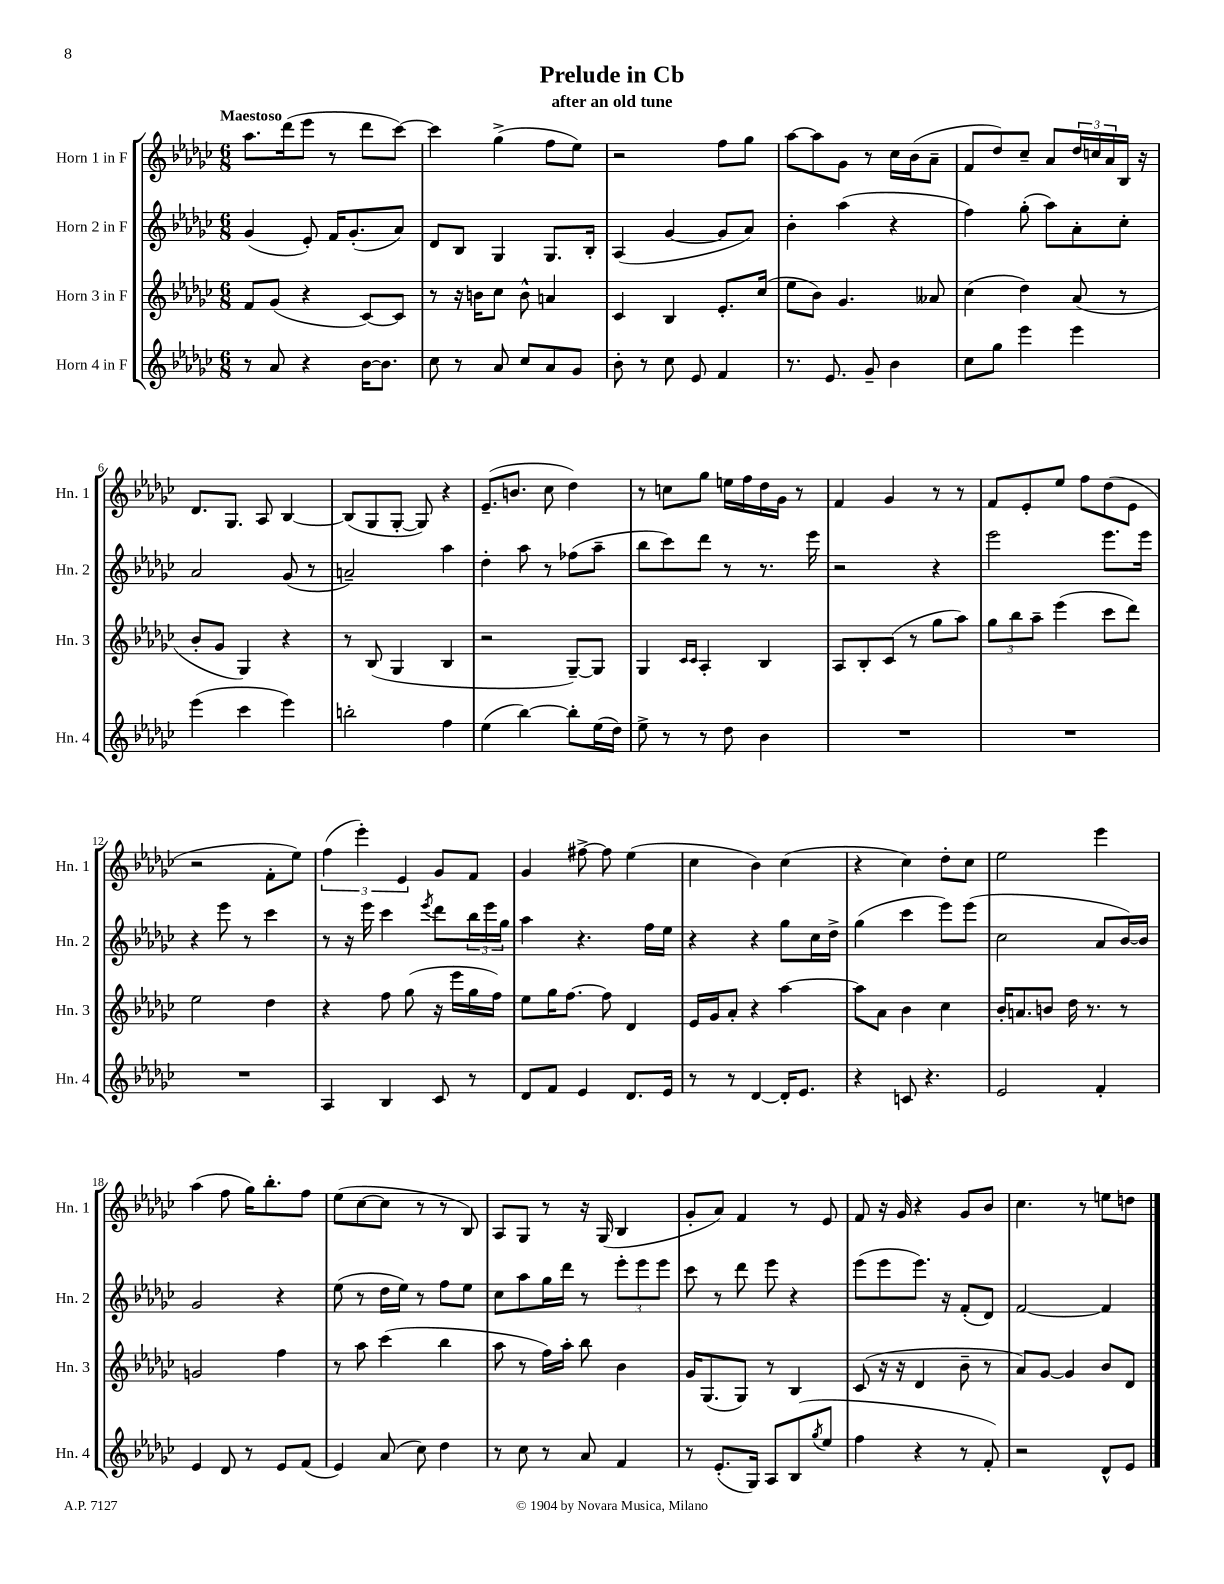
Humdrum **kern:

**kern	**kern	**kern	**kern
*staff4	*staff3	*staff2	*staff1
*clefG2	*clefG2	*clefG2	*clefG2
*k[b-e-a-d-g-c-]	*k[b-e-a-d-g-c-]	*k[b-e-a-d-g-c-]	*k[b-e-a-d-g-c-]
*M6/8	*M6/8	*M6/8	*M6/8
8r	8f	(4g-	8.aa-
8a-	(8g-	.	.
.	.	.	(16ddd-
4r	4r	8e-')	8eee-
.	.	16f	8r
.	.	(8.g-'	.
[16b-	[8c-)	.	8ddd-
8.b-]	.	.	.
.	8c-]	8a-)	[8ccc-)
=	=	=	=
8cc-	8r	8d-	4ccc-]
8r	16r	8B-	.
.	16b	.	.
8a-	8cc-	4G-	(4gg-^
8cc-	8b^^	.	.
8a-	4a	8.G-	8ff
8g-	.	.	8ee-)
.	.	16B-'	.
=	=	=	=
8b-'	4c-	(4A-	2r
8r	.	.	.
8cc-	4B-	[4g-	.
8e-	.	.	.
4f	8.e-'	8g-]	8ff
.	.	8a-)	8gg-
.	(16cc-	.	.
=	=	=	=
8.r	8ee-	4b-'	[8aa-
.	8b-)	.	8aa-]
8.e-	.	.	.
.	4.g-	(4aa-	8g-
8g-~	.	.	8r
4b-	.	4r	16cc-
.	.	.	(16b-
.	8a--	.	8a-~
=	=	=	=
8cc-	(4cc-	4ff)	8f
8gg-	.	.	8dd-)
4eee-	4dd-)	(8gg-'	8cc-~
.	.	8aa-)	8a-
4eee-	(8a-	8a-'	24dd-
.	.	.	24cc
.	.	.	24a-
.	8r	8cc-'	16B-
.	.	.	16r
=	=	=	=
(4eee-	8b-'	2a-	8.d-
.	8g-	.	.
.	.	.	8.G-
4ccc-	4G-)	.	.
.	.	.	8A-
4eee-)	4r	(8g-	[4B-
.	.	8r	.
=	=	=	=
2bb'	8r	2a~)	(8B-]
.	(8B-	.	8G-
.	4G-	.	[8G-'
.	.	.	8G-])
4ff	4B-	4aa-	4r
=	=	=	=
(4ee-	2r	4dd-'	(8.e-~
.	.	.	8.b
[4bb-)	.	8aa-	.
.	.	8r	8cc-
8bb-']	[8G-~)	(8ff-	4dd-)
(16ee-	8G-]	8aa-~	.
16dd-)	.	.	.
=	=	=	=
8ee-^	4G-	8bb-	8r
8r	.	8ccc-)	8cc
.	16qqc-	.	.
.	16qqc-	.	.
8r	4A-'	8ddd-	8gg-
8dd-	.	8r	16ee
.	.	.	16ff
4b-	4B-	8.r	16dd-
.	.	.	16g-
.	.	.	8r
.	.	16eee-	.
=	=	=	=
2.r	8A-	2r	4f
.	8B-'	.	.
.	(8c-	.	4g-
.	8r	.	.
.	8gg-	4r	8r
.	8aa-)	.	8r
=	=	=	=
2.r	12gg-	2eee-	8f
.	12bb-	.	.
.	.	.	8e-'
.	12aa-~	.	.
.	(4eee-	.	8ee-
.	.	.	8ff
.	8ccc-	8.eee-	(8dd-
.	8ddd-)	.	8e-
.	.	16eee-	.
=	=	=	=
2.r	2ee-	4r	2r
.	.	8eee-	.
.	.	8r	.
.	4dd-	4ccc-	8f'
.	.	.	8ee-)
=	=	=	=
4A-	4r	8r	(6ff
.	.	16r	.
.	.	.	6eee-')
.	.	16eee-	.
4B-	8ff	4ccc-	.
.	.	.	6e-
.	(8gg-	.	.
.	.	8qeee-	.
8c-	16r	8ddd-	8g-
.	16eee-	.	.
8r	16gg-	24bb-	8f
.	.	24eee-	.
.	16ff)	.	.
.	.	24gg-	.
=	=	=	=
8d-	8ee-	4aa-	4g-
8f	16gg-	.	.
.	[8.ff	.	.
4e-	.	4.r	[8ff#^
.	8ff]	.	8ff#]
8.d-	4d-	.	(4ee-
.	.	16ff	.
16e-	.	16ee-	.
=	=	=	=
8r	16e-	4r	4cc-
.	16g-	.	.
8r	8a-'	.	.
[4d-	4r	4r	4b-)
16d-']	[4aa-	8gg-	(4cc-
8.e-	.	.	.
.	.	16cc-	.
.	.	16dd-^	.
=	=	=	=
4r	8aa-]	(4gg-	4r
.	8a-	.	.
8c	4b-	4ccc-	4cc-)
4.r	.	.	.
.	4cc-	8eee-)	8dd-'
.	.	(8eee-	8cc-
=	=	=	=
2e-	16b-'	2cc-	2ee-
.	8.a	.	.
.	8b	.	.
.	16dd-	.	.
.	8.r	.	.
4f'	.	8a-	4eee-
.	8r	[16b-)	.
.	.	16b-]	.
=	=	=	=
4e-	2g	2g-	(4aa-
8d-	.	.	8ff
8r	.	.	16gg-)
.	.	.	8.bb-'
8e-	4ff	4r	.
(8f	.	.	8ff
=	=	=	=
4e-)	8r	(8ee-	(8ee-
.	8aa-	8r	[8cc-
(8a-	(4ccc-	16dd-	8cc-]
.	.	16ee-)	.
8cc-)	.	8r	8r
4dd-	4bb-	8ff	8r
.	.	8ee-	8B-)
=	=	=	=
8r	8aa-	8cc-	8A-
8cc-	8r	8aa-	8G-
8r	16ff)	16gg-	8r
.	16aa-'	16ddd-	.
8a-	8bb-	8r	16r
.	.	.	(16G-
4f	4b-	12eee-'	4B-
.	.	12eee-	.
.	.	12eee-	.
=	=	=	=
8r	16g-	8ccc-	8g-'
.	(8.G-	.	.
(8.e-'	.	8r	8a-)
.	8G-)	8ddd-	4f
16G-)	.	.	.
8A-	8r	8eee-	.
(8B-	4B-	4r	8r
8qgg-	.	.	.
8ee-	.	.	8e-
=	=	=	=
4ff	(8c-	(8eee-	8f
.	16r	8eee-	16r
.	16r	.	16g-
4r	4d-	8.eee-)	4r
.	.	16r	.
8r	8b-~	(8f'	8g-
8f')	8r	8d-)	8b-
=	=	=	=
2r	8a-)	[2f	4.cc-
.	[8g-	.	.
.	4g-]	.	.
.	.	.	8r
8d-^^	8b-	4f]	8ee
8e-	8d-	.	8dd
==	==	==	==
*-	*-	*-	*-
